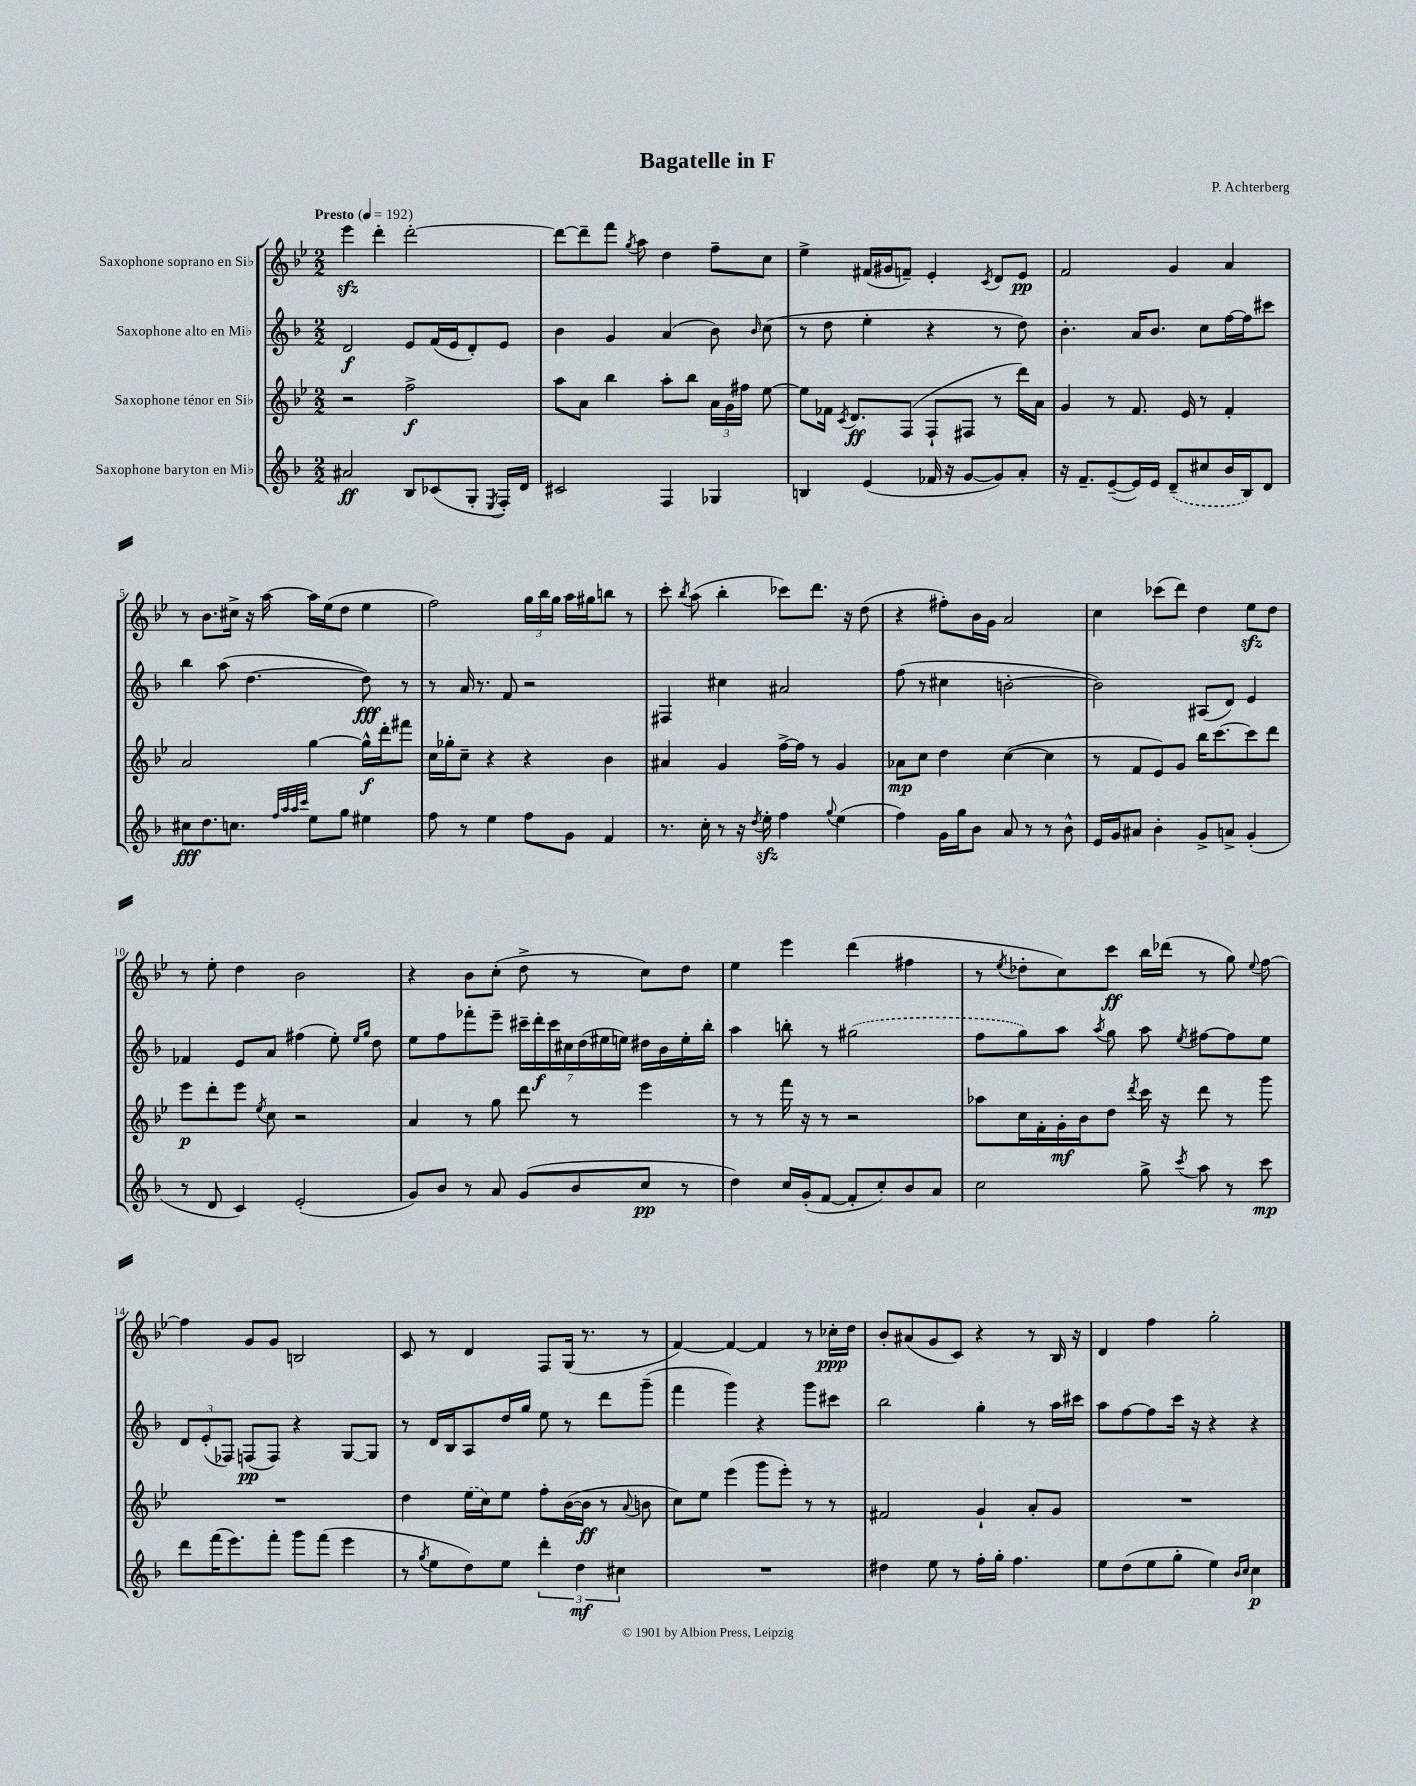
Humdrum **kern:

**kern	**dynam	**kern	**dynam	**kern	**dynam	**kern	**dynam
*part4	*part4	*part3	*part3	*part2	*part2	*part1	*part1
*staff4	*staff4	*staff3	*staff3	*staff2	*staff2	*staff1	*staff1
*I"Saxophone baryton en Mi♭	*	*I"Saxophone ténor en Si♭	*	*I"Saxophone alto en Mi♭	*	*I"Saxophone soprano en Si♭	*
*clefG2	*	*clefG2	*	*clefG2	*	*clefG2	*
*k[b-]	*	*k[b-e-]	*	*k[b-]	*	*k[b-e-]	*
*M2/2	*	*M2/2	*	*M2/2	*	*M2/2	*
*MM192	*	*MM192	*	*MM192	*	*MM192	*
=1	=1	=1	=1	=1	=1	=1	=1
!	!	!	!	!	!	!LO:TX:a:B:t=Presto	!
2a#X/	ff	2r	.	2d/	f	4eee-zz\	.
.	.	.	.	.	.	4ddd'\	.
8B-/L	.	2ff^\	f	8e/L	.	[2ddd'\	.
(8c-X/	.	.	.	(16f/L	.	.	.
.	.	.	.	16e/J	.	.	.
8G'/J	.	.	.	8d'/)	.	.	.
8qE/	.	.	.	.	.	.	.
16F'/LL)	.	.	.	8e/J	.	.	.
16d/JJ	.	.	.	.	.	.	.
=2	=2	=2	=2	=2	=2	=2	=2
2c#X/	.	8aa\L	.	4b-\	.	8ddd\L_	.
.	.	8a\J	.	.	.	8ddd~\]	.
.	.	4bb-\	.	4g/	.	8fff\J	.
.	.	.	.	.	.	8qgg/	.
.	.	.	.	.	.	8aa\	.
4F/	.	8aa'\L	.	(4a/	.	4dd\	.
.	.	8bb-\J	.	.	.	.	.
4G-X/	.	24a\LL	.	8b-\)	.	8ff~\L	.
.	.	24g\	.	.	.	.	.
.	.	24ff#X\JJ	.	.	.	.	.
.	.	.	.	16qqb-/	.	.	.
.	.	[8ee-\	.	(8cc\	.	8cc\J	.
=3	=3	=3	=3	=3	=3	=3	=3
4Bn/	.	8ee-\L]	.	8r	.	4ee-^\	.
.	.	16f-X\Jk	.	8dd\	.	.	.
.	.	8qc/	.	.	.	.	.
.	.	8.d/L	ff	.	.	.	.
(4e/	.	.	.	4ee'\	.	(16f#X/LL	.
.	.	.	.	.	.	16g#X/J	.
.	.	(8F/J	.	.	.	8fn~/J)	.
16f-X/	.	8F`/L	.	4r	.	4e-'/	.
16r	.	.	.	.	.	.	.
[8g/L	.	8F#X/J	.	.	.	.	.
.	.	.	.	.	.	8qc/	.
8g/])	.	8r	.	8r	.	8d/L	.
8a'/J	.	16ddd\LL)	.	8dd\)	.	8e-/J	pp
.	.	16a\JJ	.	.	.	.	.
=4	=4	=4	=4	=4	=4	=4	=4
16r	.	4g/	.	4.b-'\	.	2f/	.
8.f~/L	.	.	.	.	.	.	.
([8e~/	.	8r	.	.	.	.	.
16e/L])	.	8.f/	.	16a/KL	.	.	.
16e/JJ	.	.	.	8.b-/J	.	.	.
(8d~/L	.	.	.	.	.	4g/	.
.	.	16e-/	.	.	.	.	.
8cc#X/	.	8r	.	8cc\L	.	.	.
16b-/L	.	4f'/	.	[16ff\L	.	4a/	.
16B-/J)	.	.	.	16ff\J]	.	.	.
8d/J	.	.	.	8ccc#X\J	.	.	.
!!LO:LB:g=z
=5	=5	=5	=5	=5	=5	=5	=5
8cc#X\L	fff	2a/	.	4bb-\	.	8r	.
8.dd\	.	.	.	.	.	8.b-\L	.
.	.	.	.	(8aa\	.	.	.
8.ccn\J	.	.	.	.	.	16cc#X^\Jk	.
.	.	.	.	[4.dd\	.	16r	.
.	.	.	.	.	.	[16aa\	.
32qqff/LLL	.	.	.	.	.	.	.
32qqaa/	.	.	.	.	.	.	.
32qqaa/	.	.	.	.	.	.	.
32qqccc/JJJ	.	.	.	.	.	.	.
8ee\L	.	[4gg\	.	.	.	16aa\LL]	.
.	.	.	.	.	.	(16ee-\J	.
8gg\J	.	.	.	.	.	8dd\J	.
4ee#X\	.	16gg^^\LL]	f	8dd\])	fff	4ee-\	.
.	.	16ddd'\J	.	.	.	.	.
.	.	8fff#X\J	.	8r	.	.	.
=6	=6	=6	=6	=6	=6	=6	=6
8ff\	.	16cc\LL	.	8r	.	2ff\)	.
.	.	16gg-X'\J	.	.	.	.	.
8r	.	8cc~\J	.	16a/	.	.	.
.	.	.	.	8.r	.	.	.
4ee\	.	4r	.	.	.	.	.
.	.	.	.	8f/	.	.	.
8ff\L	.	4r	.	2r	.	24gg\LL	.
.	.	.	.	.	.	24bb-\	.
.	.	.	.	.	.	24gg\JJ	.
8g\J	.	.	.	.	.	16aa\LL	.
.	.	.	.	.	.	16gg#X\J	.
4f/	.	4b-\	.	.	.	8bbn\J	.
.	.	.	.	.	.	8r	.
=7	=7	=7	=7	=7	=7	=7	=7
8.r	.	4a#X/	.	4F#X/	.	8ccc'\	.
.	.	.	.	.	.	8qbb-/	.
.	.	.	.	.	.	(8aa\	.
16cc'\	.	.	.	.	.	.	.
8r	.	4g/	.	4cc#X\	.	4bb-'\	.
16r	.	.	.	.	.	.	.
8qdd/	.	.	.	.	.	.	.
16eezz'\	.	.	.	.	.	.	.
4ff\	.	[16ff^\LL	.	2a#X/	.	8ccc-X\L)	.
.	.	16ff\JJ]	.	.	.	.	.
.	.	8r	.	.	.	8.ddd\J	.
8qqgg/	.	.	.	.	.	.	.
(4ee\	.	4g/	.	.	.	.	.
.	.	.	.	.	.	16r	.
.	.	.	.	.	.	(8dd\	.
=8	=8	=8	=8	=8	=8	=8	=8
4ff\)	.	8a-X\L	mp	(8ff\	.	4r	.
.	.	8cc\J	.	8r	.	.	.
16g\LL	.	4dd\	.	4cc#X\	.	8ff#X'\L)	.
16gg\J	.	.	.	.	.	.	.
8b-\J	.	.	.	.	.	16b-\L	.
.	.	.	.	.	.	16g\JJ	.
8a/	.	([4cc\	.	[2bn'\	.	2a/	.
8r	.	.	.	.	.	.	.
8r	.	4cc\]	.	.	.	.	.
8b-^^\	.	.	.	.	.	.	.
=9	=9	=9	=9	=9	=9	=9	=9
16e/LL	.	8r	.	2b\])	.	4cc\	.
16g/J	.	.	.	.	.	.	.
8a#X/J	.	8f/L	.	.	.	.	.
4b-'\	.	8e-/)	.	.	.	(8ccc-X\L	.
.	.	8g/J	.	.	.	8ddd\J)	.
8g^/L	.	16bb-\KL	.	(8A#X/L	.	4dd\	.
.	.	[8.ccc\	.	.	.	.	.
8an^/J	.	.	.	8d/J)	.	.	.
(4g'/	.	8ccc\]	.	4e/	.	8ee-zz\L	.
.	.	8ddd\J	.	.	.	8dd\J	.
!!LO:LB:g=z
=10	=10	=10	=10	=10	=10	=10	=10
8r	.	8eee-\L	p	4f-X/	.	8r	.
8d/	.	8ddd'\	.	.	.	8ee-'\	.
4c/)	.	8eee-\J	.	8e/L	.	4dd\	.
.	.	8qee-/	.	.	.	.	.
.	.	8cc\	.	8a/J	.	.	.
(2e'/	.	2r	.	(4ff#X\	.	2b-\	.
.	.	.	.	8ee'\)	.	.	.
.	.	.	.	16qqee/LL	.	.	.
.	.	.	.	16qqgg/JJ	.	.	.
.	.	.	.	8dd\	.	.	.
=11	=11	=11	=11	=11	=11	=11	=11
8g/L)	.	4a/	.	8ee\L	.	4r	.
8b-/J	.	.	.	8ff\	.	.	.
8r	.	8r	.	8fff-X'\	.	8b-\L	.
8a/	.	8gg\	.	8eee~\J	.	(8cc'\J	.
(8g/L	.	8ddd\	.	28ccc#X~\LL	.	8dd^\	.
.	.	.	.	28ddd'\	f	.	.
.	.	.	.	28ccc#\	.	.	.
.	.	.	.	28cc#X\	.	.	.
8b-/	.	8r	.	.	.	8r	.
.	.	.	.	(28dd\	.	.	.
.	.	.	.	28ee#X\	.	.	.
.	.	.	.	28een\JJ)	.	.	.
8cc/J	pp	4eee-\	.	16dd#X\LL	.	8cc\L)	.
.	.	.	.	16b-\	.	.	.
8r	.	.	.	16ee'\	.	8dd\J	.
.	.	.	.	16bb-'\JJ	.	.	.
=12	=12	=12	=12	=12	=12	=12	=12
4dd\)	.	8r	.	4aa\	.	4ee-\	.
.	.	8r	.	.	.	.	.
16cc/LL	.	16fff\	.	8bbn'\	.	4eee-\	.
(16g'/J	.	16r	.	.	.	.	.
[8f/J	.	8r	.	8r	.	.	.
8f'/L]	.	2r	.	(2gg#X\	.	(4ddd\	.
8cc'/)	.	.	.	.	.	.	.
8b-/	.	.	.	.	.	4ff#X\	.
8a/J	.	.	.	.	.	.	.
=13	=13	=13	=13	=13	=13	=13	=13
2cc\	.	8aa-X\L	.	8ff\L	.	8r	.
.	.	.	.	.	.	8qee-/	.
.	.	16cc\L	.	8gg\)	.	8dd-X'\L	.
.	.	16f'\	.	.	.	.	.
.	.	16g'\	mf	8aa\J	.	8cc\)	.
.	.	16b-\J	.	.	.	.	.
.	.	.	.	8qaa/	.	.	.
.	.	8dd\J	.	8gg\	.	8ccc\J	ff
.	.	8qddd/	.	.	.	.	.
8gg^\	.	16ccc\	.	8aa\	.	16bb-\LL	.
.	.	16r	.	.	.	(16ddd-X\JJ	.
8qccc/	.	.	.	8qee/	.	.	.
8aa\	.	8ddd\	.	[8ff#X\L	.	8r	.
8r	.	8r	.	8ff#\]	.	8gg\)	.
.	.	.	.	.	.	8qqee-/	.
8ccc\	mp	8ggg\	.	8ee\J	.	[8ff\	.
!!LO:LB:g=z
=14	=14	=14	=14	=14	=14	=14	=14
8ddd\L	.	1r	.	12d/L	.	4ff\]	.
.	.	.	.	(12e'/	.	.	.
(16fff\K	.	.	.	.	.	.	.
.	.	.	.	12F-X/J)	.	.	.
8.eee\)	.	.	.	.	.	.	.
.	.	.	.	(8Fn/L	pp	8g/L	.
8fff'\J	.	.	.	8F/J)	.	8g/J	.
8ggg\L	.	.	.	4r	.	2Bn/	.
(8fff\J	.	.	.	.	.	.	.
4eee\	.	.	.	[8G/L	.	.	.
.	.	.	.	8G/J]	.	.	.
=15	=15	=15	=15	=15	=15	=15	=15
8r	.	4dd\	.	8r	.	8c/	.
8qgg/	.	.	.	.	.	.	.
8ee\L	.	.	.	16d/LL	.	8r	.
.	.	.	.	16B-/J	.	.	.
8dd\)	.	(16ee-\LL	.	8A/	.	4d/	.
.	.	16cc\J)	.	.	.	.	.
8ee\J	.	8ee-\J	.	16dd/L	.	.	.
.	.	.	.	16gg/JJ	.	.	.
6ddd'\	.	8ff'\L	.	8ee\	.	8F/L	.
.	.	([16b-\L	.	8r	.	(16G/Jk	.
6dd\	mf	.	.	.	.	.	.
.	.	16b-\JJ]	ff	.	.	8.r	.
.	.	8r	.	8ddd\L	.	.	.
6cc#X\	.	.	.	.	.	.	.
.	.	8qqa/	.	.	.	.	.
.	.	8bn\	.	(8ggg~\J	.	8r	.
=16	=16	=16	=16	=16	=16	=16	=16
1r	.	8cc\L)	.	4fff\	.	[4f/)	.
.	.	8ee-\J	.	.	.	.	.
.	.	(4eee-\	.	4ggg\)	.	4f/_	.
.	.	8ggg\L	.	4r	.	4f/]	.
.	.	8eee-'\J)	.	.	.	.	.
.	.	8r	.	8ggg\L	.	8r	.
.	.	8r	.	8ccc#X\J	.	16cc-X'\LL	ppp
.	.	.	.	.	.	16dd\JJ	.
=17	=17	=17	=17	=17	=17	=17	=17
4dd#X\	.	2f#X/	.	2bb-\	.	8b-'/L	.
.	.	.	.	.	.	(8a#X/	.
8ee\	.	.	.	.	.	8g/	.
8r	.	.	.	.	.	8c/J)	.
16ff'\LL	.	4g`/	.	4gg'\	.	4r	.
16gg'\JJ	.	.	.	.	.	.	.
4.ff\	.	.	.	.	.	.	.
.	.	8a'/L	.	8r	.	8r	.
.	.	8g/J	.	16aa\LL	.	16B-/	.
.	.	.	.	16ccc#X\JJ	.	16r	.
=18	=18	=18	=18	=18	=18	=18	=18
8ee\L	.	1r	.	8aa\L	.	4d/	.
(8dd\	.	.	.	[8ff\	.	.	.
8ee\	.	.	.	8ff\]	.	4ff\	.
8gg'\J	.	.	.	16ccc\Jk	.	.	.
.	.	.	.	16r	.	.	.
4ee\)	.	.	.	4r	.	2gg'\	.
16qqb-/LL	.	.	.	.	.	.	.
16qqcc/JJ	.	.	.	.	.	.	.
4cc\	p	.	.	4r	.	.	.
==	==	==	==	==	==	==	==
*-	*-	*-	*-	*-	*-	*-	*-
